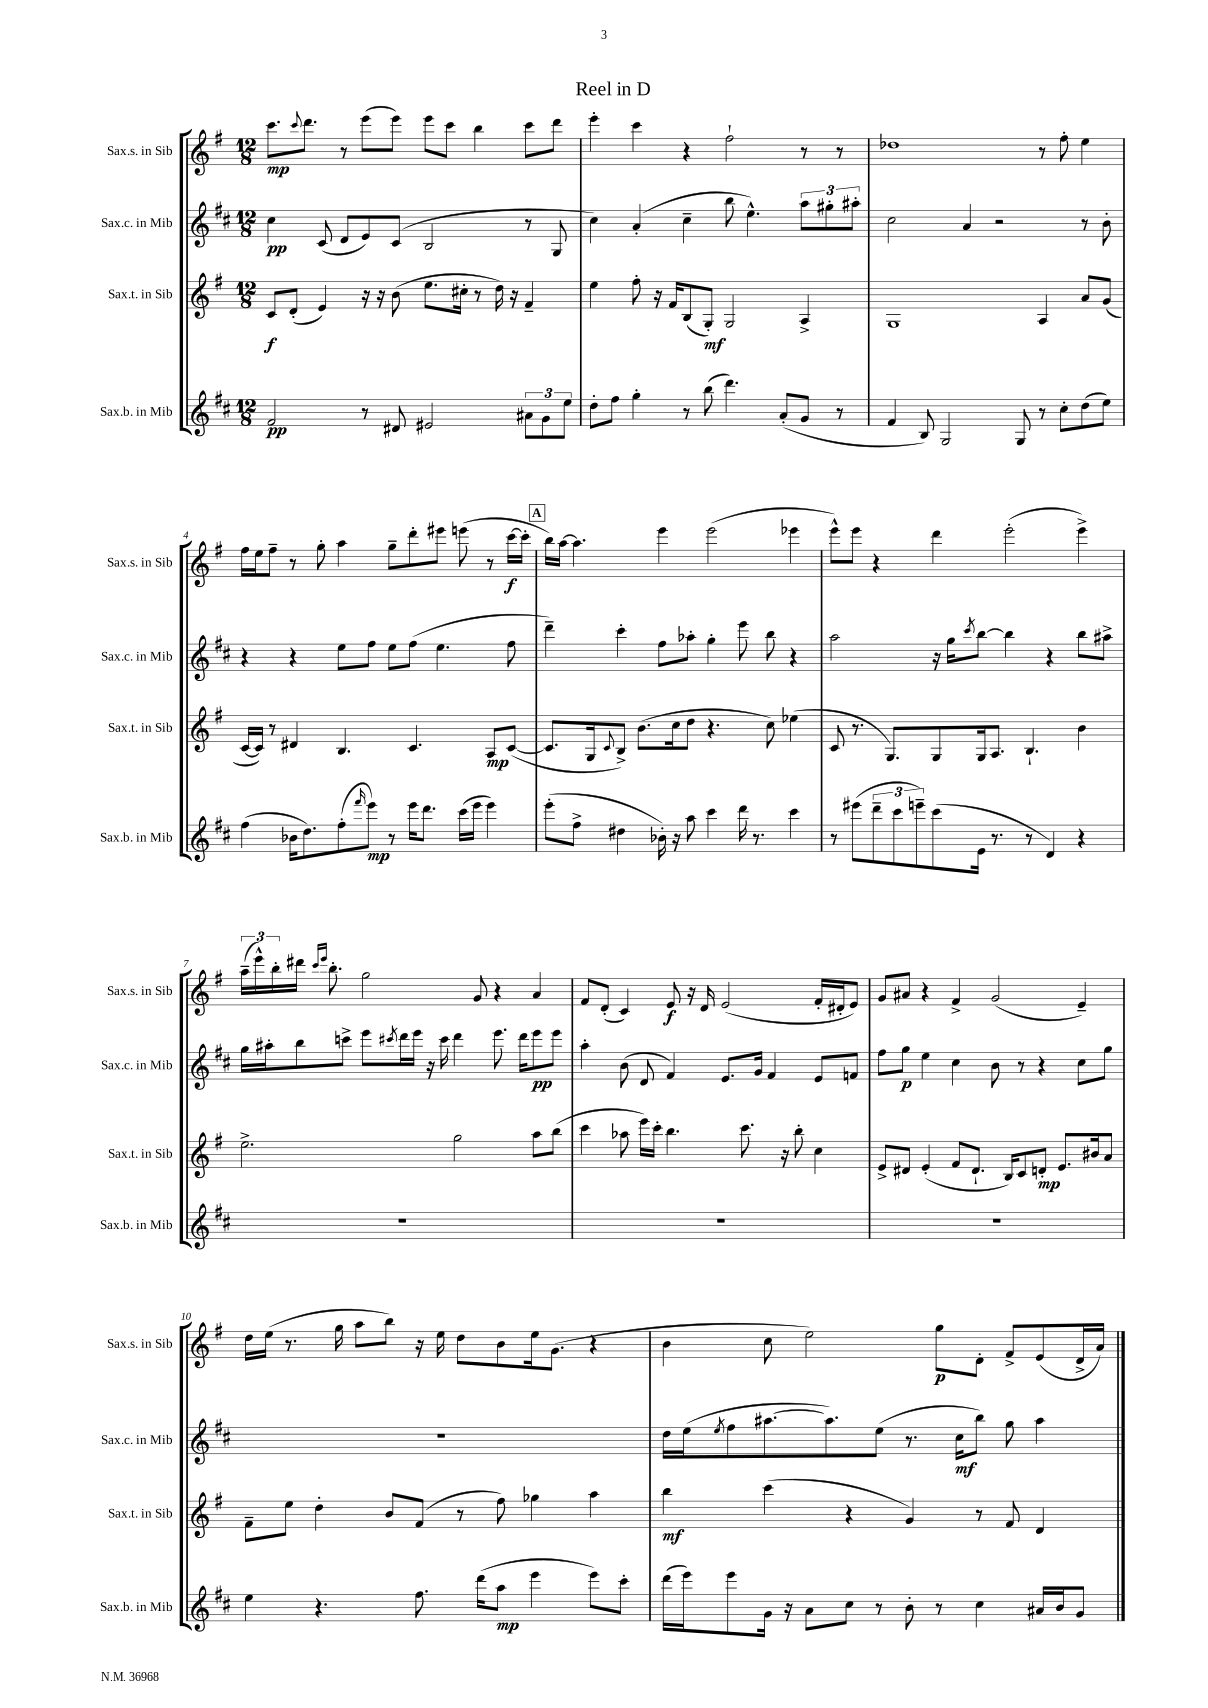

**kern	**dynam	**kern	**dynam	**kern	**dynam	**kern	**dynam
*part4	*part4	*part3	*part3	*part2	*part2	*part1	*part1
*staff4	*staff4	*staff3	*staff3	*staff2	*staff2	*staff1	*staff1
*I"Sax.b. in Mib	*	*I"Sax.t. in Sib	*	*I"Sax.c. in Mib	*	*I"Sax.s. in Sib	*
*I'Sax.b. in Mib	*	*I'Sax.t. in Sib	*	*I'Sax.c. in Mib	*	*I'Sax.s. in Sib	*
*clefG2	*	*clefG2	*	*clefG2	*	*clefG2	*
*k[f#c#]	*	*k[f#]	*	*k[f#c#]	*	*k[f#]	*
*M12/8	*	*M12/8	*	*M12/8	*	*M12/8	*
=1	=1	=1	=1	=1	=1	=1	=1
2f#/	pp	8c/L	f	4cc#\	pp	8.ccc\L	mp
.	.	(8d'/J	.	.	.	.	.
.	.	.	.	.	.	8qqccc/	.
.	.	.	.	.	.	8.ddd\J	.
.	.	4e/)	.	(8c#/	.	.	.
.	.	.	.	8d/L	.	8r	.
8r	.	16r	.	8e/)	.	(8eee\L	.
.	.	16r	.	.	.	.	.
8d#X/	.	(8b\	.	(8c#/J	.	8eee\J)	.
2e#X/	.	8.ee\L	.	2B/	.	8eee\L	.
.	.	.	.	.	.	8ccc\J	.
.	.	16cc#X'\Jk	.	.	.	.	.
.	.	8r	.	.	.	4bb\	.
.	.	16dd\)	.	.	.	.	.
.	.	16r	.	.	.	.	.
12a#X\L	.	4f#~/	.	8r	.	8ccc\L	.
12g\	.	.	.	.	.	.	.
.	.	.	.	8G/	.	8ddd\J	.
12ee\J	.	.	.	.	.	.	.
=2	=2	=2	=2	=2	=2	=2	=2
8dd'\L	.	4ee\	.	4cc#\)	.	4eee'\	.
8ff#\J	.	.	.	.	.	.	.
4gg'\	.	8ff#'\	.	(4a'/	.	4ccc\	.
.	.	16r	.	.	.	.	.
.	.	16f#/KL	.	.	.	.	.
8r	.	(8B/	.	4cc#~\	.	4r	.
(8bb\	.	8G'/J)	mf	.	.	.	.
4.ddd\)	.	2G/	.	8bb\	.	2ff#`\	.
.	.	.	.	4.ee^^\)	.	.	.
(8a'/L	.	.	.	.	.	.	.
8g/J	.	4A^/	.	12aa\L	.	8r	.
.	.	.	.	12gg#X'\	.	.	.
8r	.	.	.	.	.	8r	.
.	.	.	.	12aa#X'\J	.	.	.
=3	=3	=3	=3	=3	=3	=3	=3
4f#/	.	1G	.	2cc#\	.	1dd-X	.
8B/)	.	.	.	.	.	.	.
2G/	.	.	.	.	.	.	.
.	.	.	.	4a/	.	.	.
.	.	.	.	2r	.	.	.
8G/	.	.	.	.	.	.	.
8r	.	4A/	.	.	.	8r	.
8cc#'\L	.	.	.	.	.	8ff#'\	.
(8dd\	.	8a/L	.	8r	.	4ee\	.
8ee\J)	.	(8g/J	.	8b'\	.	.	.
!!LO:LB:g=z
=4	=4	=4	=4	=4	=4	=4	=4
(4ff#\	.	[16c/LL	.	4r	.	16ff#\LL	.
.	.	16c/JJ])	.	.	.	16ee\J	.
.	.	8r	.	.	.	8ff#~\J	.
16b-X\KL	.	4d#X/	.	4r	.	8r	.
8.dd\)	.	.	.	.	.	.	.
.	.	.	.	.	.	8gg'\	.
(8ff#'\	.	4.B/	.	8ee\L	.	4aa\	.
16qqfff#/	.	.	.	.	.	.	.
8eee\J)	mp	.	.	8ff#\J	.	.	.
8r	.	.	.	8ee\L	.	8gg~\L	.
16eee\KL	.	4.c/	.	(8ff#\J	.	8ddd'\	.
8.ddd\J	.	.	.	.	.	.	.
.	.	.	.	4.ee\	.	8eee#X\J	.
(16ccc#\LL	.	.	.	.	.	(8eeen\	.
16eee\JJ	.	.	.	.	.	.	.
4eee\)	.	8A/L	mp	.	.	8r	.
.	.	([8c/J	.	8ff#\	.	[16ccc\LL	f
.	.	.	.	.	.	16ccc'\JJ]	.
!!LO:REH:place=s1:t=A
=5	=5	=5	=5	=5	=5	=5	=5
(8eee'\L	.	8.c/L]	.	4ddd~\)	.	16bb\LL)	.
.	.	.	.	.	.	[16aa\JJ	.
8ff#^\J	.	.	.	.	.	4.aa\]	.
.	.	16G/k	.	.	.	.	.
.	.	8qqc/	.	.	.	.	.
4dd#X\	.	8B^/J)	.	4ccc#'\	.	.	.
.	.	(8.b\L	.	.	.	.	.
16b-X'\)	.	.	.	8ff#\L	.	4eee\	.
16r	.	16cc\k	.	.	.	.	.
8aa\	.	8dd\J	.	8aa-X'\J	.	.	.
4ccc#\	.	4.r	.	4gg'\	.	(2eee\	.
16ddd\	.	.	.	8eee\	.	.	.
8.r	.	.	.	.	.	.	.
.	.	8cc\)	.	8bb\	.	.	.
4ccc#\	.	(4ee-X\	.	4r	.	4eee-X\	.
=6	=6	=6	=6	=6	=6	=6	=6
8r	.	8c/	.	2aa\	.	8eee^^\L)	.
(8eee#X\L	.	8.r	.	.	.	8eee\J	.
12ddd~\	.	.	.	.	.	4r	.
.	.	8.G/L)	.	.	.	.	.
12ccc#\	.	.	.	.	.	.	.
12eeen~\)	.	.	.	.	.	.	.
(8ccc#\	.	8G/	.	16r	.	4ddd\	.
.	.	.	.	16gg\KL	.	.	.
.	.	.	.	8qccc#/	.	.	.
16e\Jk	.	16G/k	.	[8bb\J	.	.	.
8.r	.	8.A/J	.	.	.	.	.
.	.	.	.	4bb\]	.	(2eee'\	.
8r	.	4.B`/	.	.	.	.	.
4d/)	.	.	.	4r	.	.	.
4r	.	4b\	.	8bb\L	.	4eee^\)	.
.	.	.	.	8aa#X^\J	.	.	.
!!LO:LB:g=z
=7	=7	=7	=7	=7	=7	=7	=7
1.r	.	2.ee^\	.	16gg\LL	.	(24aa~\LL	.
.	.	.	.	.	.	24eee^^\)	.
.	.	.	.	16aa#X'\J	.	.	.
.	.	.	.	.	.	24bb'\	.
.	.	.	.	8bb\	.	16ddd#X\JJ	.
.	.	.	.	.	.	16qqccc/LL	.
.	.	.	.	.	.	16qqeee/JJ	.
.	.	.	.	.	.	8.bb'\	.
.	.	.	.	8cccn^\J	.	.	.
.	.	.	.	8eee\L	.	2gg\	.
.	.	.	.	8qccc#X/	.	.	.
.	.	.	.	16ddd\L	.	.	.
.	.	.	.	16eee\JJ	.	.	.
.	.	.	.	16r	.	.	.
.	.	.	.	16ccc#\	.	.	.
.	.	2gg\	.	4ddd\	.	.	.
.	.	.	.	.	.	8g/	.
.	.	.	.	8.eee\	.	4r	.
.	.	.	.	16ddd\KL	.	.	.
.	.	8aa\L	.	8eee\	pp	4a/	.
.	.	(8bb\J	.	8eee\J	.	.	.
=8	=8	=8	=8	=8	=8	=8	=8
1.r	.	4ccc\	.	4aa'\	.	8f#/L	.
.	.	.	.	.	.	(8d'/J	.
.	.	8aa-X\	.	(8b\	.	4c/)	.
.	.	16eee\LL)	.	8d/	.	.	.
.	.	16ccc'\JJ	.	.	.	.	.
.	.	4.bb\	.	4f#/)	.	8e/	f
.	.	.	.	.	.	16r	.
.	.	.	.	.	.	16d/	.
.	.	.	.	8.e/L	.	(2e/	.
.	.	8.ccc\	.	.	.	.	.
.	.	.	.	16g/Jk	.	.	.
.	.	.	.	4f#/	.	.	.
.	.	16r	.	.	.	.	.
.	.	8bb'\	.	.	.	.	.
.	.	4cc\	.	8e/L	.	16f#'/LL	.
.	.	.	.	.	.	16d#X'/J	.
.	.	.	.	8fn/J	.	8e/J)	.
=9	=9	=9	=9	=9	=9	=9	=9
1.r	.	8e^/L	.	8ff#\L	.	8g/L	.
.	.	8d#X/J	.	8gg\J	p	8a#X/J	.
.	.	(4e'/	.	4ee\	.	4r	.
.	.	8f#/L	.	4cc#\	.	4f#^/	.
.	.	8.d#`/J	.	.	.	.	.
.	.	.	.	8b\	.	(2g/	.
.	.	16B/KL)	.	.	.	.	.
.	.	8c/	.	8r	.	.	.
.	.	8dn'/J	mp	4r	.	.	.
.	.	8.e/L	.	.	.	.	.
.	.	.	.	8cc#\L	.	4e~/)	.
.	.	16b#X/k	.	.	.	.	.
.	.	8a/J	.	8gg\J	.	.	.
!!LO:LB:g=z
=10	=10	=10	=10	=10	=10	=10	=10
4ee\	.	8f#~\L	.	1.r	.	16dd\LL	.
.	.	.	.	.	.	(16ee\JJ	.
.	.	8ee\J	.	.	.	8.r	.
4.r	.	4dd'\	.	.	.	.	.
.	.	.	.	.	.	16gg\	.
.	.	.	.	.	.	8aa\L	.
.	.	8b/L	.	.	.	8bb\J)	.
8.ff#\	.	(8f#/J	.	.	.	16r	.
.	.	.	.	.	.	16ee\	.
.	.	8r	.	.	.	8dd\L	.
(16ddd\KL	.	.	.	.	.	.	.
8aa\J	mp	8ff#\)	.	.	.	8b\	.
4eee\	.	4gg-X\	.	.	.	16ee\k	.
.	.	.	.	.	.	(8.g\J	.
8eee\L)	.	4aa\	.	.	.	4r	.
8ccc#'\J	.	.	.	.	.	.	.
=11	=11	=11	=11	=11	=11	=11	=11
(16ddd\LL	.	4bb\	mf	16dd\LL	.	4b\	.
16eee\J)	.	.	.	(16ee\J	.	.	.
.	.	.	.	8qee/	.	.	.
8eee\	.	.	.	8ff#\	.	.	.
16g\Jk	.	(4ccc\	.	[8.aa#X\	.	8cc\	.
16r	.	.	.	.	.	.	.
8a\L	.	.	.	.	.	2ee\)	.
.	.	.	.	8.aa#\])	.	.	.
8cc#\J	.	4r	.	.	.	.	.
8r	.	.	.	(8ee\J	.	.	.
8b'\	.	4g/)	.	8.r	.	.	.
8r	.	.	.	.	.	8gg\L	p
.	.	.	.	16cc#\KL	mf	.	.
4cc#\	.	8r	.	8bb\J)	.	8d'\J	.
.	.	8f#/	.	8gg\	.	8f#^/L	.
16a#X/LL	.	4d/	.	4aa#\	.	(8e/	.
16b/J	.	.	.	.	.	.	.
8g/J	.	.	.	.	.	16d^/L	.
.	.	.	.	.	.	16a/JJ)	.
==	==	==	==	==	==	==	==
*-	*-	*-	*-	*-	*-	*-	*-
